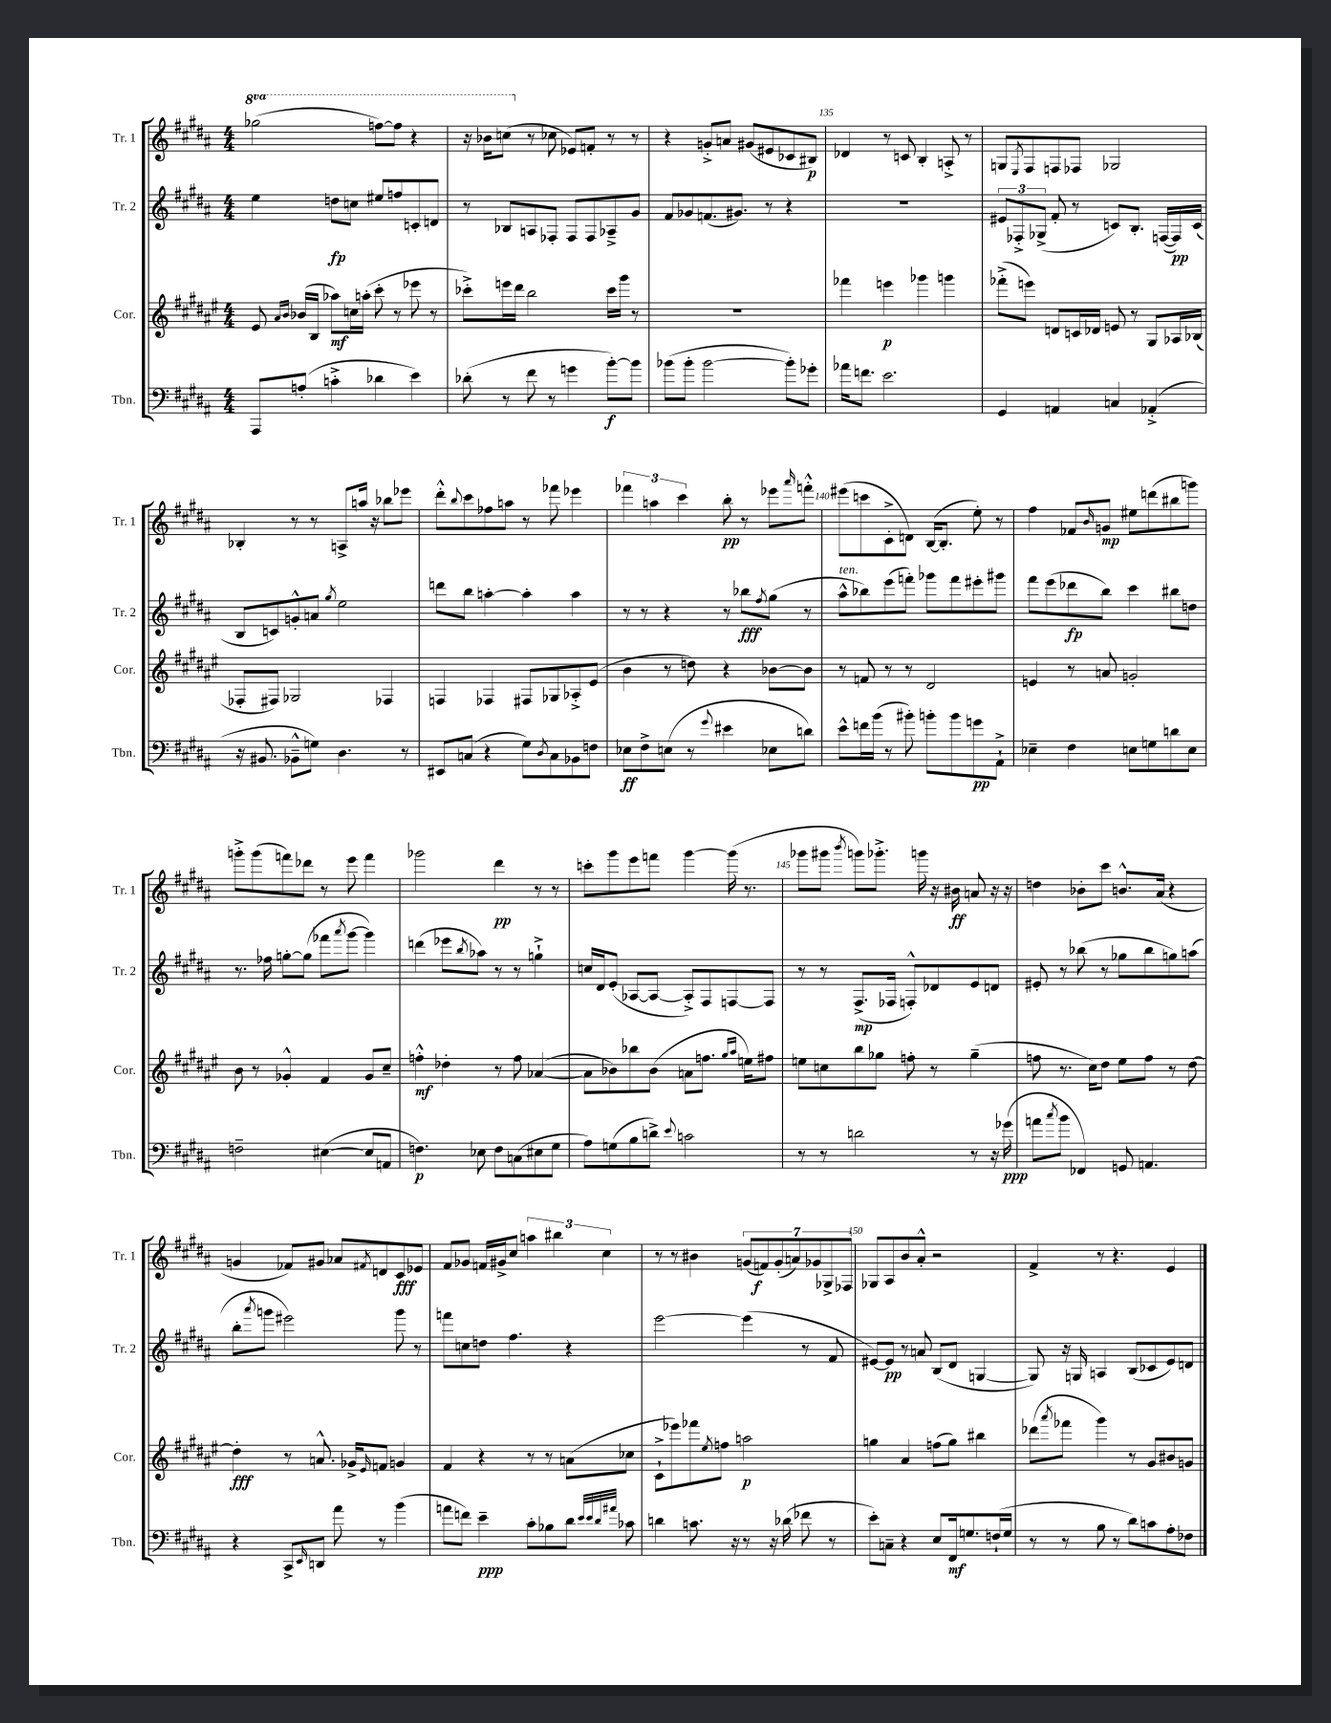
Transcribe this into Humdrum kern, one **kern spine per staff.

**kern	**dynam	**kern	**dynam	**kern	**dynam	**kern	**dynam
*part4	*part4	*part3	*part3	*part2	*part2	*part1	*part1
*staff4	*staff4	*staff3	*staff3	*staff2	*staff2	*staff1	*staff1
*I"Tbn.	*	*I"Cor.	*	*I"Tr. 2	*	*I"Tr. 1	*
*I'Tbn.	*	*I'Cor.	*	*I'Tr. 2	*	*I'Tr. 1	*
*clefF4	*	*clefG2	*	*clefG2	*	*clefG2	*
*k[f#c#g#d#a#]	*	*k[f#c#g#d#a#e#]	*	*k[f#c#g#d#a#]	*	*k[f#c#g#d#a#]	*
*M4/4	*	*M4/4	*	*M4/4	*	*M4/4	*
*	*	*	*	*	*	*8va	*
=132	=132	=132	=132	=132	=132	=132	=132
8AAA#/L	.	8e#/	.	4ee\	.	(2ggg-X\	.
.	.	16qqa#/LL	.	.	.	.	.
.	.	16qqb/JJ	.	.	.	.	.
(8An'/J	.	(16b-X/LL	.	.	.	.	.
.	.	16B/JJ	.	.	.	.	.
4cn'^\	.	8aa-X\L)	mf	8ddn\L	fp	.	.
.	.	16ccn\L	.	8ccn\J	.	.	.
.	.	(16aan'\JJ	.	.	.	.	.
4d-X\	.	8ccc#'\	.	8ee#X/L	.	[8fffn\L)	.
.	.	8r	.	8ffn/	.	8fff\J]	.
4e\)	.	8eee-X\	.	8cn'/	.	4r	.
.	.	8r	.	8dn/J	.	.	.
=133	=133	=133	=133	=133	=133	=133	=133
(8d-X'\	.	8ccc-X'^\L)	.	8r	.	16r	.
.	.	.	.	.	.	16bb-X\KL	.
8r	.	16eeen\L	.	8B-X/L	.	(8cccn\J	.
.	.	16ddd#\JJ	.	.	.	.	.
*	*	*	*	*	*	*X8va	*
8f#\	.	2bb\	.	8An/	.	8r	.
8r	.	.	.	8F-X'/J	.	8cc-X\	.
4gn\	.	.	.	8F-/L	.	8e-X/L)	.
.	.	.	.	8F-/	.	8fn'/J	.
[8b'\L)	f	16ccc-\LL	.	8A-X~^/	.	8r	.
.	.	16ggg#\JJ	.	.	.	.	.
8b\J]	.	8r	.	8g#/J	.	8r	.
=134	=134	=134	=134	=134	=134	=134	=134
(8b-X\L	.	1r	.	8f#/L	.	4r	.
8b-'\J	.	.	.	8g-X/	.	.	.
[2b-\	.	.	.	(8.fn/	.	8gn'^/L	.
.	.	.	.	.	.	8an/J	.
.	.	.	.	8.g#X/J)	.	.	.
.	.	.	.	.	.	(8g#X/L	.
.	.	.	.	8r	.	8e#X/	.
8b-'\L])	.	.	.	4r	.	8c-X/	.
8g-X'\J	.	.	.	.	.	8B#X/J)	p
=135	=135	=135	=135	=135	=135	=135	=135
16a-X\KL	.	4fff-X\	.	1r	.	4d-X/	.
8.fn\J	.	.	.	.	.	.	.
2.e\	.	4eeen\	p	.	.	8r	.
.	.	.	.	.	.	8cn/	.
.	.	4ggg-X\	.	.	.	4B'/	.
.	.	4gggn\	.	.	.	8An'^/	.
.	.	.	.	.	.	8r	.
=136	=136	=136	=136	=136	=136	=136	=136
4GG#/	.	(8fff-X'^\L	.	12e#X/L	.	8Gn/L	.
.	.	.	.	12F-X'^/	.	.	.
.	.	.	.	.	.	8qE/	.
.	.	8eeen\J)	.	.	.	8F#/	.
.	.	.	.	(12G-X^/J	.	.	.
4AAn/	.	8dn/L	.	8f#'/	.	8Fn/	.
.	.	16cn/L	.	8r	.	8F-X/J	.
.	.	16d-X/JJ	.	.	.	.	.
4Cn/	.	8en/	.	8cn/L)	.	2G-X/	.
.	.	8r	.	8.B'/J	.	.	.
(4AA-X'^/	.	8G#/L	.	.	.	.	.
.	.	.	.	([16Fn/LL	.	.	.
.	.	16A-X/L	.	16F/])	pp	.	.
.	.	(16B-X/JJ	.	(16c/JJ	.	.	.
!!LO:LB:g=z
=137	=137	=137	=137	=137	=137	=137	=137
16r	.	8F-X'/L	.	8B/L	.	4B-X'/	.
8.BB#X/	.	.	.	.	.	.	.
.	.	8F#X/J)	.	8cn/)	.	.	.
8BB-X~^^\L	.	2G-X/	.	8gn'^^/	.	8r	.
8Gn\J)	.	.	.	8an/J	.	8r	.
.	.	.	.	8qgg#/	.	.	.
4.D#\	.	.	.	2ee\	.	8An^/L	.
.	.	.	.	.	.	16aan/Jk	.
.	.	.	.	.	.	16r	.
.	.	4F-X/	.	.	.	8bb-X\L	.
8r	.	.	.	.	.	8eee-X\J	.
=138	=138	=138	=138	=138	=138	=138	=138
8EE#X/L	.	4Fn/	.	8dddn\L	.	8ddd#'^^\L	.
.	.	.	.	.	.	8qqbb/	.
(8Cn/J	.	.	.	8bb\J	.	8ccc#\	.
4r	.	4F-X/	.	[4aan'\	.	8ff-X\	.
.	.	.	.	.	.	8aan\J	.
8G#\L)	.	8F#X/L	.	4aa'\]	.	8r	.
8qD#/	.	.	.	.	.	.	.
8C\	.	8G-X/	.	.	.	8fff-X\	.
8BB-X\	.	8A-X'^/	.	4aa\	.	4eee-X\	.
8Fn\J	.	(8e#/J	.	.	.	.	.
=139	=139	=139	=139	=139	=139	=139	=139
8E-X\L	ff	4b\	.	8r	.	6fff-X\	.
8F#^\	.	.	.	8r	.	.	.
.	.	.	.	.	.	6aan\	.
(8En\J	.	8r	.	4r	.	.	.
.	.	.	.	.	.	6ccc#\	.
8r	.	8ddn\)	.	.	.	.	.
8qqg#/	.	.	.	.	.	.	.
4e#X\	.	4r	.	8r	.	8bb'\	pp
.	.	.	.	8bb-X\L	fff	8r	.
.	.	.	.	8qff#/	.	.	.
8E-X\L	.	[8b-X\L	.	(8gg#\J	.	8eee-X\L	.
.	.	.	.	.	.	16qqaaa#/	.
8dn\J)	.	8b-\J]	.	8r	.	8fffn'^^\J	.
=140	=140	=140	=140	=140	=140	=140	=140
!	!	!	!	!LO:TX:a:i:t=ten.	!	!	!
8e^^\L	.	8r	.	8aa#^^\L	.	(8eee#X\L	.
16fn\L	.	8fn/	.	8bb-X\)	.	8cccn\	.
(16b\JJ	.	.	.	.	.	.	.
8r	.	8r	.	(8eee\	.	8c#'^\	.
8b#X'\)	.	8r	.	8fffn'\J)	.	8dn\J)	.
8bn'\L	.	2d#/	.	8ggg-X\L	.	([16B/KL	.
.	.	.	.	.	.	8.B'/J]	.
8b\	.	.	.	8fff\	.	.	.
8gn\	pp	.	.	8eee#X'\	.	8ee'\)	.
8AA#`^\J	.	.	.	8ggg#X\J	.	8r	.
=141	=141	=141	=141	=141	=141	=141	=141
4E-X~\	.	4en/	.	8fff#\L	.	4ff#\	.
.	.	.	.	(8eee\	.	.	.
4F#\	.	8r	.	8ddd-X\	fp	8f-X/L	.
.	.	.	.	.	.	16qqb/	.
.	.	8an/	.	8bb\J)	.	8gn/J	mp
8En\L	.	2gn'/	.	4ccc#\	.	8ee#X\L	.
8Gn\	.	.	.	.	.	(8dddn\	.
8dn\	.	.	.	8bb#X\L	.	8bb#X\	.
8E\J	.	.	.	8ddn\J	.	8gggn\J)	.
!!LO:LB:g=z
=142	=142	=142	=142	=142	=142	=142	=142
2Fn~\	.	8b\	.	8.r	.	8gggn'^\L	.
.	.	8r	.	.	.	(8ggg\	.
.	.	.	.	16ff-X\	.	.	.
.	.	4g-X'^^/	.	[8ggn'\L	.	8fffn\)	.
.	.	.	.	(8gg\J]	.	8ddd-X\J	.
([4E#X\	.	4f#/	.	8fff-X\L	.	8r	.
.	.	.	.	8qaaa#/	.	.	.
.	.	.	.	[8ggg#\J	.	8eee\	.
8E#/L]	.	8g-/L	.	4ggg#\])	.	4fff\	.
8AAn/J	.	8cc#~/J	.	.	.	.	.
=143	=143	=143	=143	=143	=143	=143	=143
4.Fn\)	p	4ffn'^^\	mf	(4dddn\	.	2ggg-X\	.
.	.	4dd-X'\	.	8eee-X\L	.	.	.
.	.	.	.	8qbb/	.	.	.
8E-X\	.	.	.	8aa-X\J)	.	.	.
8F\L	.	8r	.	8r	.	4ddd#\	pp
(8Cn\	.	8ff\	.	8r	.	.	.
8E#X\	.	([4a-X/	.	4ggn`^\	.	8r	.
8G#\J	.	.	.	.	.	8r	.
=144	=144	=144	=144	=144	=144	=144	=144
8A#\L)	.	8a-\L]	.	16ccn/LL	.	8cccn'\L	.
.	.	.	.	16d#/J	.	.	.
(8Gn\	.	8b-X\)	.	(8e'/J	.	8ggg#\	.
8B\	.	8bb-X\	.	[8A-X/L	.	8eee\	.
8dn^\J)	.	(8b-\J	.	8A-/J_	.	8fffn\J	.
8qqe/	.	.	.	.	.	.	.
2cn\	.	8an\L	.	8A-'^/L])	.	[4ggg#\	.
.	.	8.ffn\J	.	8F#/	.	.	.
.	.	.	.	[8Fn/	.	(16ggg#\]	.
.	.	16qqgg#/LL	.	.	.	.	.
.	.	16qqaa#/JJ	.	.	.	.	.
.	.	16een\KL)	.	.	.	8.r	.
.	.	8ff#X\J	.	8F/J]	.	.	.
=145	=145	=145	=145	=145	=145	=145	=145
8r	.	8een\L	.	8r	.	8ggg-X\L	.
8r	.	8ccn\	.	8r	.	8ggg#X\J	.
.	.	.	.	.	.	8qbbb/	.
2dn\	.	8bb\	.	(8.F#^/L	mp	8gggn\L)	.
.	.	8gg-X\J	.	.	.	8.ggg-X'^\J	.
.	.	.	.	16F-X/Jk	.	.	.
.	.	8ffn'\	.	8Fn'^^/L)	.	.	.
.	.	.	.	.	.	16gggn\	.
.	.	8r	.	8d-X/	.	16r	.
.	.	.	.	.	.	16b#X\	ff
8r	.	(4gg-~\	.	8e/	.	8an/	.
16r	.	.	.	8dn/J	.	16r	.
(16g-X\	ppp	.	.	.	.	16r	.
=146	=146	=146	=146	=146	=146	=146	=146
8an\L	.	8ffn\	.	8e#X'/	.	4ddn\	.
8qcc#/	.	.	.	.	.	.	.
8b\J	.	8.r	.	8r	.	.	.
4FF-X/)	.	.	.	(8bb-X\	.	8b-X'\L	.
.	.	16cc#\KL)	.	.	.	.	.
.	.	8dd#\J	.	8r	.	8ccc#\J	.
8GGn/	.	8ee#\L	.	8gg-X\L	.	8.bn^^/L	.
4.AAn/	.	8ff\J	.	8bb-\	.	.	.
.	.	.	.	.	.	(16a#/Jk	.
.	.	8r	.	8ggn\)	.	4r	.
.	.	[8dd#\	.	(8aan\J	.	.	.
!!LO:LB:g=z
=147	=147	=147	=147	=147	=147	=147	=147
4r	.	4dd#'\]	fff	8bb'\L	.	4gn/	.
.	.	.	.	8qaaa#/	.	.	.
.	.	.	.	8gggn\J	.	.	.
8CC#^/L	.	8r	.	2eee#X\)	.	8f-X/L)	.
16qqEE/	.	.	.	.	.	.	.
8DDn/J	.	8.an^^/	.	.	.	8g#X/J	.
8a#\	.	.	.	.	.	8a-X/L	.
.	.	16g-X^/KL	.	.	.	.	.
.	.	16qqe#/	.	.	.	8qf#X/	.
8r	.	8fn/J	.	.	.	8dn/	.
(4b\	.	4gn/	.	8ggg\	.	8c#/	fff
.	.	.	.	8r	.	8e-X/J	.
=148	=148	=148	=148	=148	=148	=148	=148
8an\L	.	4f#/	.	8fffn\L	.	8f#/L	.
8fn\J)	.	.	.	8ccn\	.	8g-X/J	.
4e~\	ppp	4r	.	8ddn\J	.	16fn/LL	.
.	.	.	.	.	.	16g#X^/J	.
.	.	.	.	4.ff#\	.	8cc#/J	.
8c#'\L	.	8r	.	.	.	6aan\	.
8B-X\	.	8r	.	.	.	.	.
.	.	.	.	.	.	6bb#X\	.
8d#\J	.	(8an\L	.	4r	.	.	.
.	.	.	.	.	.	6cc#\	.
32qqe/LLL	.	.	.	.	.	.	.
32qqe/	.	.	.	.	.	.	.
32qqd#/	.	.	.	.	.	.	.
32qqa#X/JJJ	.	.	.	.	.	.	.
8c-X\	.	8cc-X\J	.	.	.	.	.
=149	=149	=149	=149	=149	=149	=149	=149
4dn\	.	8c#`^\L	.	[2eee\	.	8r	.
.	.	8eee-X\)	.	.	.	8r	.
8.cn\	.	8fff-X\	.	.	.	4b#X\	.
.	.	8qee#/	.	.	.	.	.
.	.	8ffn\J	.	.	.	.	.
16r	.	.	.	.	.	.	.
8r	.	2aan\	p	(4eee\]	.	(14gn/L	.
.	.	.	.	.	.	14fn/)	f
16r	.	.	.	.	.	.	.
.	.	.	.	.	.	(14g'/	.
(16d-X\	.	.	.	.	.	.	.
.	.	.	.	.	.	14an/)	.
8f-X\	.	.	.	8r	.	.	.
.	.	.	.	.	.	14g-X/	.
.	.	.	.	.	.	14G-X^/	.
8r	.	.	.	8f#/	.	.	.
.	.	.	.	.	.	14F-X/J	.
=150	=150	=150	=150	=150	=150	=150	=150
8e'\L)	.	4ggn\	.	[8e#X/L)	.	8G-X/L	.
8Cn~\J	.	.	.	8e#/J]	pp	8A#/	.
4r	.	4a#/	.	8r	.	8b/	.
.	.	.	.	8an/	.	8a#'^^/J	.
8E/L	.	(8ffn\L	.	(8B/L	.	2r	.
16FF#/k	mf	8gg\J)	.	8d#/J	.	.	.
8.Gn/	.	.	.	.	.	.	.
.	.	4bb#X\	.	[4Gn/	.	.	.
(16Fn`/L	.	.	.	.	.	.	.
16G/JJ	.	.	.	.	.	.	.
=151	=151	=151	=151	=151	=151	=151	=151
8r	.	(8ddd-X\L	.	8G/])	.	4f#^/	.
.	.	8qaaa#/	.	.	.	.	.
8r	.	8fff-X\J	.	16r	.	.	.
.	.	.	.	16Gn/	.	.	.
8B\	.	4ggg#\)	.	4An/	.	8r	.
8r	.	.	.	.	.	4.r	.
8d#\L)	.	8r	.	(8B/L	.	.	.
8cn\	.	8g#/L	.	8c-X/	.	.	.
8A#'\	.	8b#X/	.	8e/)	.	4e/	.
8F-X\J	.	8gn/J	.	8dn/J	.	.	.
==	==	==	==	==	==	==	==
*-	*-	*-	*-	*-	*-	*-	*-
